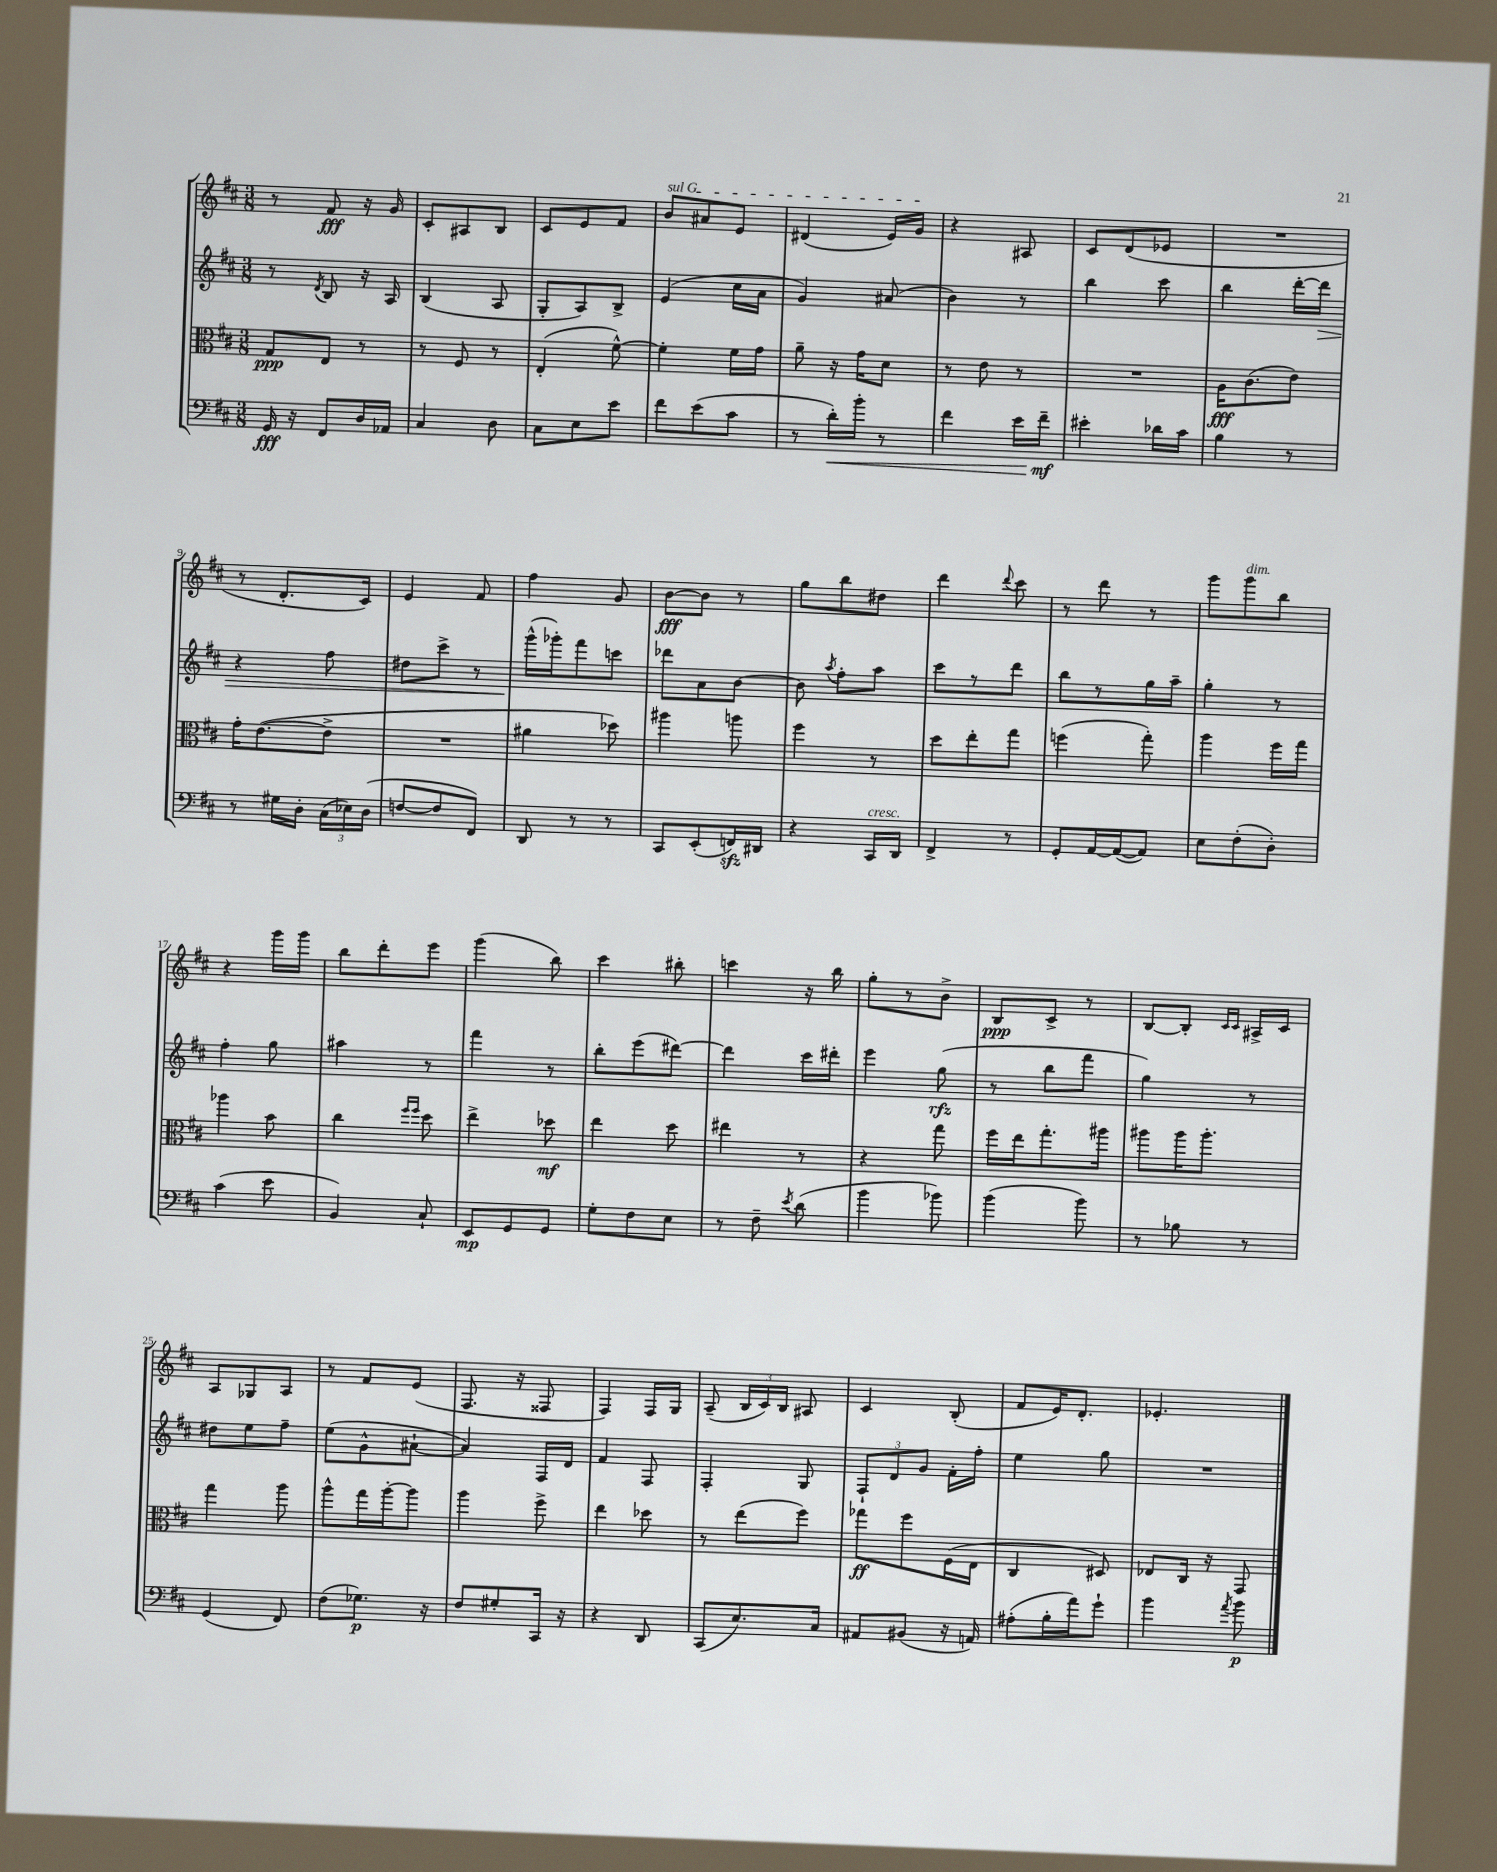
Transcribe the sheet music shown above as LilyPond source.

<<
\new StaffGroup <<
\new Staff = "s0" {
    \clef treble \key d \major \numericTimeSignature \time 3/8
    \autoBeamOff r8 fis'8\fff r16 g'16 |
    cis'8[-. ais8 b8] |
    cis'8[ e'8 fis'8] |
    \once \override TextSpanner.bound-details.left.text = \markup { \italic "sul G" } b'8[\startTextSpan ais'8 e'8] |
    dis'4( e'16[) g'16]\stopTextSpan |
    r4 ais8 |
    cis'8[ d'8( ees'8] |
    R4. |
    r8 d'8.[-. cis'16]) |
    e'4 fis'8 |
    fis''4 g'8 |
    b'8[~\fff b'8] r8 |
    g''8[ b''8 dis''8] |
    d'''4 \appoggiatura { d'''8 } cis'''8 |
    r8 d'''8 r8 |
    g'''8[ g'''8^\markup { \italic "dim." } b''8] |
    r4 g'''16[ g'''16] |
    b''8[ d'''8-. e'''8] |
    g'''4( b''8) |
    cis'''4 bis''8-. |
    c'''4 r16 b''16 |
    g''8[-. r8 b'8]-> |
    b8[\ppp cis'8]-> r8 |
    b8[~ b8]-. \grace { cis'16[ cis'16] } ais16[-> cis'16] |
    a8[ ges8 a8] |
    r8 fis'8[ e'8]( |
    fis8. r16 fisis8 |
    fis4) fis16[ g16] |
    a8--( \tuplet 3/2 { b16[ cis'16) b16] } ais8 |
    cis'4 b8-.( |
    fis'8[ e'16) d'8.]-. |
    ees'4.-. \bar "|." |
}
\new Staff = "s1" {
    \clef treble \key d \major \numericTimeSignature \time 3/8
    \autoBeamOff r8 \acciaccatura { d'8 } b8 r16 a16 |
    b4( a8 |
    g8[-. a8) b8]-> |
    e'4( cis''16[ a'16] |
    g'4) ais'8( |
    b'4) r8 |
    b''4 cis'''8 |
    b''4 d'''16[~-. d'''16]\> |
    r4 fis''8 |
    dis''8[ cis'''8]-> r8 |
    g'''16[-^\!( ges'''16-.) fis'''8 c'''8] |
    des'''8[ a'8 b'8]~ |
    b'8 \acciaccatura { a''8 } fis''8[-. a''8] |
    cis'''8[ r8 d'''8] |
    b''8[ r8 g''16 a''16]-- |
    g''4-. r8 |
    fis''4-. g''8 |
    ais''4 r8 |
    fis'''4 r8 |
    b''8[-. e'''8( dis'''8]~) |
    dis'''4 cis'''16[ dis'''16]-. |
    e'''4 g''8\rfz( |
    r8 b''8[ fis'''8] |
    g''4) r8 |
    dis''8[ e''8 fis''8]-- |
    e''8[( g'8-^ ais'8]~-! |
    ais'4) fis16[ d'16] |
    fis'4 fis8 |
    fis4-. g8 |
    \tuplet 3/2 { fis8[-! d'8 g'8] } fis'16[-. fis''16]-. |
    e''4 g''8 |
    R4. \bar "|." |
}
\new Staff = "s2" {
    \clef alto \key d \major \numericTimeSignature \time 3/8
    \autoBeamOff g8[\ppp e8] r8 |
    r8 fis8 r8 |
    e4-.( fis'8~-^) |
    fis'4-. fis'16[ g'16] |
    a'8-- r16 g'16[ d'8] |
    r8 e'8 r8 |
    R4. |
    a16[\fff cis'8.( e'8]) |
    g'16[-. e'8.~( e'8]-> |
    R4. |
    ais'4 des''8) |
    ais''4 a''8 |
    fis''4 r8 |
    d''8[ e''8-. g''8] |
    f''4( g''8-.) |
    a''4 fis''16[ g''16] |
    aes''4 b'8 |
    cis''4 \grace { fis''16[ fis''16] } d''8 |
    e''4-> des''8\mf |
    e''4 d''8 |
    eis''4 r8 |
    r4 g''8 |
    fis''16[ e''16 g''8.-. ais''16] |
    ais''8[ ais''16 ais''8.]-. |
    g''4 a''8 |
    a''8[-^ g''16 a''16~-. a''8] |
    a''4 fis''8-> |
    e''4 des''8 |
    r8 e''8[( fis''8]) |
    ges''8[\ff fis''8 fis16( e16] |
    cis4 dis8) |
    ees8[ cis16] r16 g,8 \bar "|." |
}
\new Staff = "s3" {
    \clef bass \key d \major \numericTimeSignature \time 3/8
    \autoBeamOff g,16\fff r16 fis,8[ d16 aes,16] |
    cis4 d8 |
    cis8[ e8 e'8] |
    fis'8[ e'8( cis'8] |
    r8 d'16[-.\<) b'16]-. r8 |
    fis'4 e'16[ fis'16]--\mf\! |
    eis'4-. des'16[ cis'16] |
    b4 r8 |
    r8 gis16[ d16]-. \tuplet 3/2 { cis16[( ees16) d16]( } |
    f8[~ f8 fis,8]) |
    d,8 r8 r8 |
    cis,8[ e,8-.( f,16\sfz) dis,16] |
    r4 cis,16[^\markup { \italic "cresc." } d,16] |
    fis,4-> r8 |
    g,8[-. a,16~ a,16~( a,8]) |
    e8[ fis8-.( d8]-.) |
    cis'4( e'8 |
    b,4) cis8-! |
    e,8[\mp g,8 g,8] |
    g8[-. fis8 e8] |
    r8 fis8-- \acciaccatura { e'8 } d'8( |
    b'4 bes'8) |
    b'4( b'8) |
    r8 bes8 r8 |
    g,4( fis,8) |
    fis8[( ges8.]\p) r16 |
    fis8[ gis8-. cis,16] r16 |
    r4 d,8 |
    cis,8[( e8.) cis16] |
    ais,8[ bis,8]( r16 a,16) |
    ais8[-.( b16-. a'16) g'8]-! |
    b'4 \acciaccatura { a'8 } b'8\p \bar "|." |
}
>>
>>
